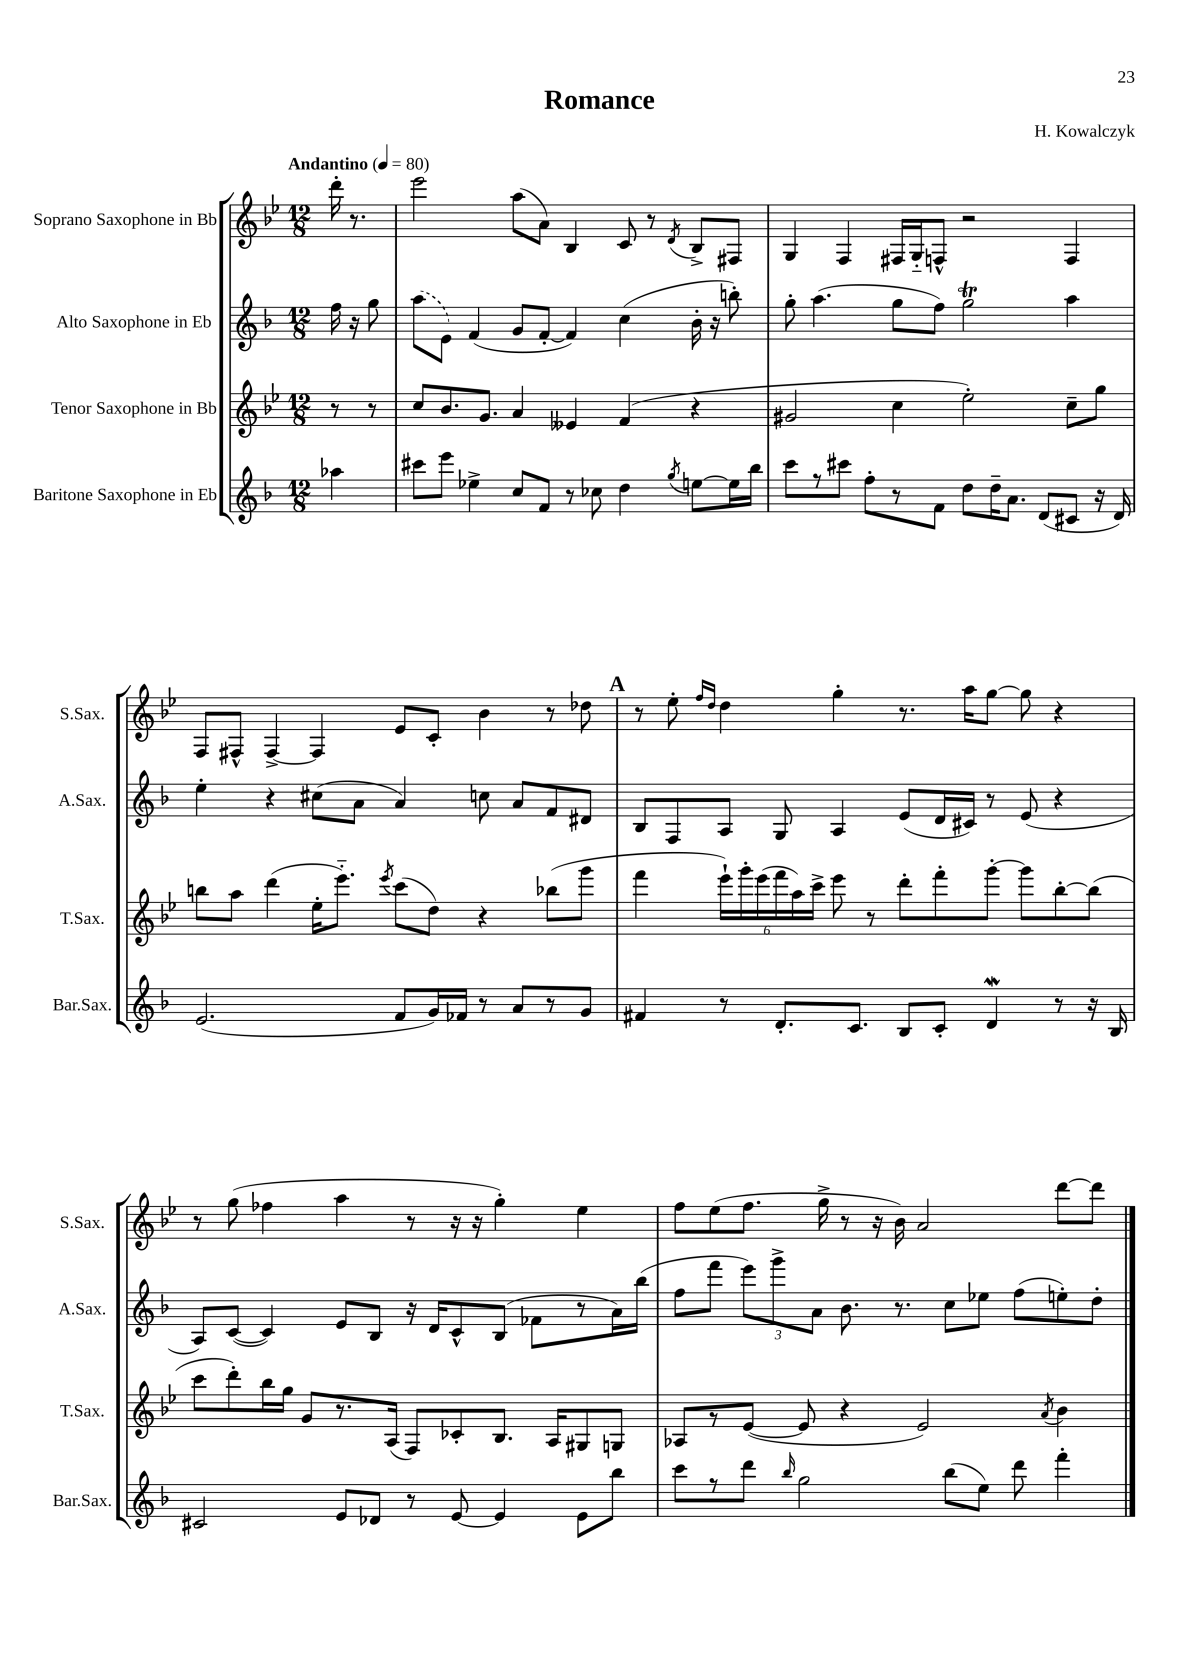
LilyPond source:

\header { title = "Romance" composer = "H. Kowalczyk" }
<<
\new StaffGroup <<
\new Staff = "s0" \with { instrumentName = "Soprano Saxophone in Bb" shortInstrumentName = "S.Sax." } {
    \clef treble \key bes \major \numericTimeSignature \time 12/8 \partial 4 \tempo "Andantino" 4 = 80
    \autoBeamOff d'''16-. r8. |
    ees'''2 a''8[( a'8]) bes4 c'8 r8 \acciaccatura { d'8 } bes8[-> fis8] |
    g4 f4 fis16[ g16-_ f8]-^ r2 f4 |
    f8[ fis8]-^ fis4~-> fis4 ees'8[ c'8]-. bes'4 r8 des''8 |
    \mark \markup { \bold "A" } r8 ees''8-. \grace { f''16[ d''16] } d''4 g''4-. r8. a''16[ g''8]~ g''8 r4 |
    r8 g''8( fes''4 a''4 r8 r16 r16 g''4-.) ees''4 |
    f''8[ ees''8( f''8.] g''16-> r8 r16 bes'16) a'2 d'''8[~ d'''8] \bar "|." |
}
\new Staff = "s1" \with { instrumentName = "Alto Saxophone in Eb" shortInstrumentName = "A.Sax." } {
    \clef treble \key f \major \numericTimeSignature \time 12/8 \partial 4
    \autoBeamOff f''16 r16 g''8 |
    \once \slurDashed a''8[( e'8]) f'4( g'8[ f'8]~-. f'4) c''4( bes'16-. r16 b''8-.) |
    g''8-. a''4.( g''8[ f''8]) g''2\trill a''4 |
    e''4-. r4 cis''8[( a'8] a'4) c''8 a'8[ f'8 dis'8] |
    \mark \markup { \bold "A" } bes8[ f8 a8] g8 a4 e'8[( d'16 cis'16]) r8 e'8( r4 |
    a8[) c'8]~( c'4) e'8[ bes8] r16 d'16[ c'8-^ bes8]( fes'8[ r8 a'16) bes''16]( |
    f''8[ f'''8] \tuplet 3/2 { e'''8[) g'''8-> a'8] } bes'8. r8. c''8[ ees''8] f''8[( e''8-.) d''8]-. \bar "|." |
}
\new Staff = "s2" \with { instrumentName = "Tenor Saxophone in Bb" shortInstrumentName = "T.Sax." } {
    \clef treble \key bes \major \numericTimeSignature \time 12/8 \partial 4
    \autoBeamOff r8 r8 |
    c''8[ bes'8. g'8.] a'4 eeses'4 f'4( r4 |
    gis'2 c''4 ees''2-.) c''8[-- g''8] |
    b''8[ a''8] d'''4( ees''16[-. ees'''8.]-_) \acciaccatura { ees'''8 } c'''8[( d''8]) r4 bes''8[( g'''8] |
    \mark \markup { \bold "A" } f'''4 \tuplet 6/4 { ees'''16[-!) g'''16-. ees'''16( f'''16 a''16) c'''16]-> } ees'''8 r8 d'''8[-. f'''8-. g'''8]~-. g'''8[ bes''8~-. bes''8]( |
    c'''8[ d'''8-.) bes''16 g''16] g'8[ r8. a16]( f8[) ces'8-. bes8.] a16[ gis8 g8] |
    aes8[ r8 ees'8]~( ees'8 r4 ees'2) \acciaccatura { a'8 } bes'4 \bar "|." |
}
\new Staff = "s3" \with { instrumentName = "Baritone Saxophone in Eb" shortInstrumentName = "Bar.Sax." } {
    \clef treble \key f \major \numericTimeSignature \time 12/8 \partial 4
    \autoBeamOff aes''4 |
    cis'''8[ e'''8] ees''4-> c''8[ f'8] r8 ces''8 d''4 \acciaccatura { g''8 } e''8[~ e''16 bes''16] |
    c'''8[ r8 cis'''8] f''8[-. r8 f'8] d''8[ d''16-- a'8.] d'8[( cis'8] r16 d'16) |
    e'2.( f'8[ g'16) fes'16] r8 a'8[ r8 g'8] |
    \mark \markup { \bold "A" } fis'4 r8 d'8.[-. c'8.] bes8[ c'8]-. d'4\mordent r8 r16 bes16 |
    cis'2 e'8[ des'8] r8 e'8~ e'4 e'8[ bes''8] |
    c'''8[ r8 d'''8] \grace { bes''16 } g''2 bes''8[( e''8]) d'''8 f'''4-. \bar "|." |
}
>>
>>
\layout { \context { \Score \remove "Bar_number_engraver" } }
